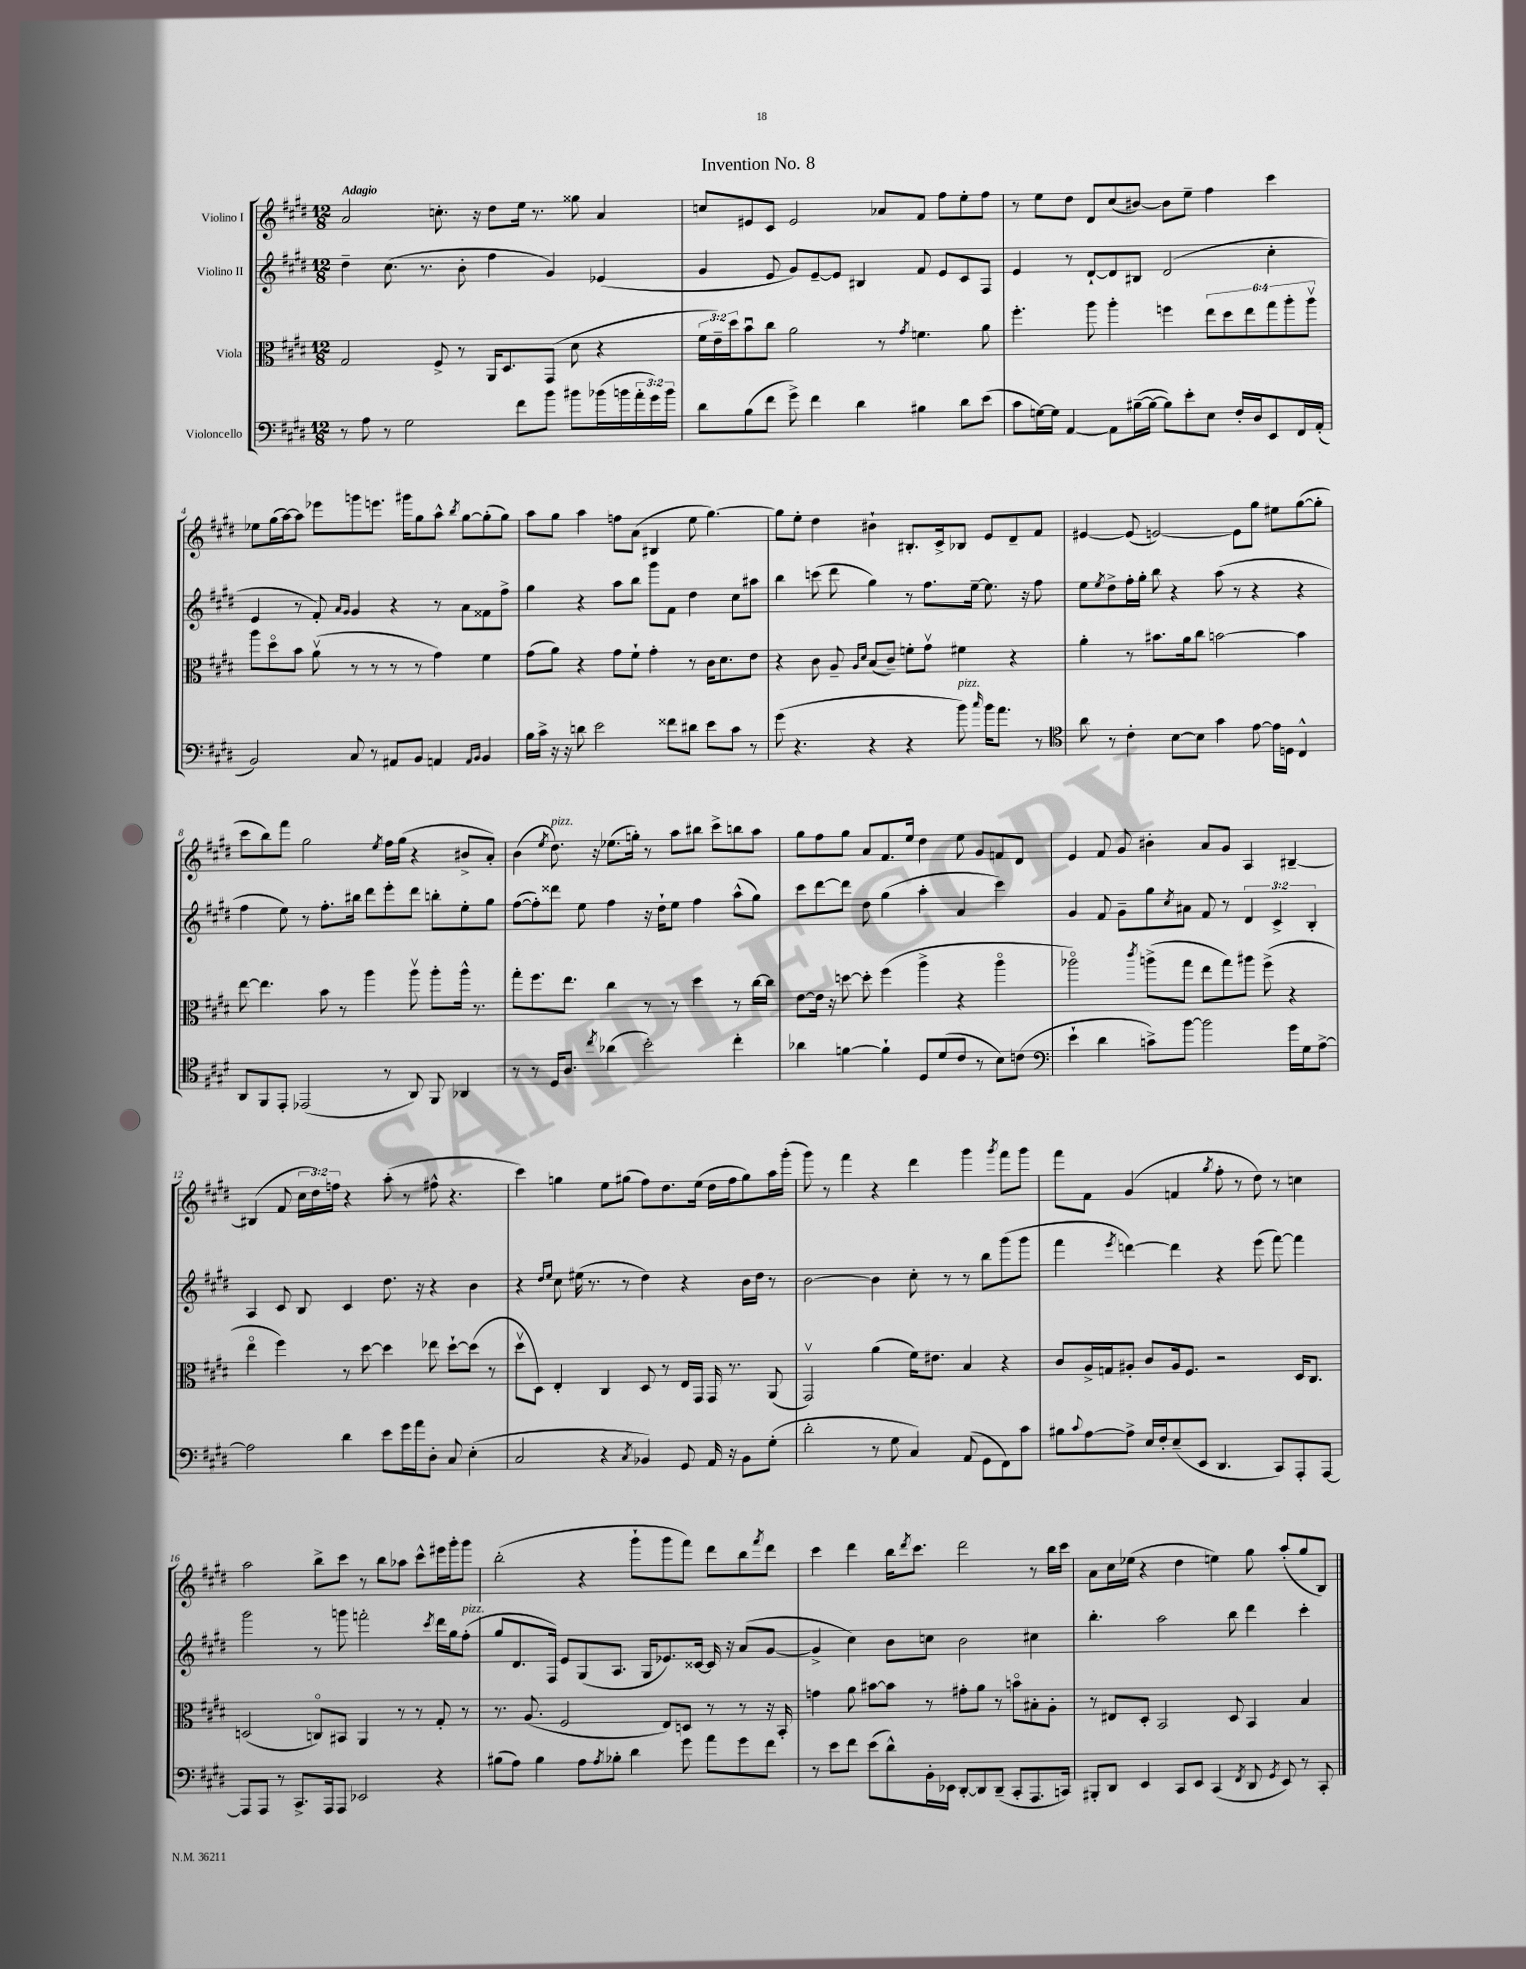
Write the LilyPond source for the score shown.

\header { title = "Invention No. 8" }
<<
\new StaffGroup <<
\new Staff = "s0" \with { instrumentName = "Violino I" } {
    \clef treble \key e \major \numericTimeSignature \time 12/8 \override Staff.TupletNumber.text = #tuplet-number::calc-fraction-text \tempo "Adagio"
    a'2 c''8.-. r16 dis''8 e''16 r8. gisis''8 a'4 |
    c''8 eis'8 cis'8 eis'2 aes'8 fis'8 fis''8 e''8-. fis''8 |
    r8 e''8 dis''8 dis'8 cis''8( bis'8~) bis'8 e''8-- fis''4 cis'''4 |
    ees''8 gis''16( a''16~) a''8 ees'''8 g'''8 e'''8. gis'''16 gis''8 a''8-^ \acciaccatura { b''8 } gis''8~ gis''8-.( gis''8) |
    a''8 gis''8 a''4 f''8 a'8( bis4 e''8 gis''4.~) |
    gis''8 e''8-. dis''4 bis'4-! bis8.-. cis'16-> bes8 e'8 dis'8-- fis'8 |
    eis'4~ eis'8( e'2~) e'8 gis''8 eis''8 gis''8~( gis''8-. |
    cis'''8 b''8) fis'''8 gis''2 \acciaccatura { e''8 } fis''16 gis''16( r4 bis'8-> a'8-.) |
    b'4( \acciaccatura { e''8 } dis''8.^\markup { \italic "pizz." }) r16 ees''8.( g''16-.) r8 a''8 bis''8 cis'''8-> b''8 a''8 |
    gis''8 fis''8 gis''8 a'8 fis'8. e''16 dis''4 e''8 gis'8 f'8 dis'8 |
    e'4 fis'8 gis'8 bis'4-. a'8 gis'8 a4 bis4~-- |
    bis4( fis'8 \tuplet 3/2 { cis''16 dis''16) f''16 } r4 a''8-.( r8 fis''8-^ r4. |
    cis'''4) g''4 e''8 gis''8( fis''8) dis''8. e''16( dis''16 fis''16 gis''8) a''16 gis'''16-.( |
    gis'''8) r8 fis'''4 r4 dis'''4 gis'''4 \acciaccatura { gis'''8 } fis'''8 gis'''8 |
    fis'''8 fis'8 gis'4( f'4 \acciaccatura { gis''8 } fis''8-. r8 dis''8) r8 c''4 |
    a''2 b''8-> cis'''8 r8 b''8 aes''8 cis'''8-^ eis'''16 gis'''16-. gis'''8 |
    b''2-.( r4 gis'''8-! gis'''8 fis'''8) dis'''8 b''8 \acciaccatura { fis'''8 } dis'''8 |
    cis'''4 dis'''4 b''16 \acciaccatura { dis'''8 } cis'''8. dis'''2 r8 b''16 cis'''16 |
    a'8 cis''16 ees''16( r4 dis''4 e''4) gis''8 a''8-.( gis''8 b8) \bar "|." |
}
\new Staff = "s1" \with { instrumentName = "Violino II" } {
    \clef treble \key e \major \numericTimeSignature \time 12/8 \override Staff.TupletNumber.text = #tuplet-number::calc-fraction-text
    dis''4-- cis''8.( r8. b'8-. fis''4 gis'4) ees'4( |
    gis'4 e'8 gis'8) e'8~-- e'8 bis4 fis'8 e'8 cis'8 fis8 |
    e'4 r8 dis'8~-! dis'8 bis8 dis'2( cis''4-. |
    e'4 r8 fis'8-.) \grace { a'16 gis'16 } gis'4 r4 r8 a'8 fisis'8 fis''8-> |
    gis''4 r4 a''8 b''8 gis'''8 fis'8 dis''4 cis''8 ais''8 |
    b''4 c'''8( dis'''8 gis''4) r8 fis''8. e''16~-- e''8. r16 fis''8 |
    e''8 \acciaccatura { e''8 } dis''8-> fis''16-. gis''16-. b''8 r4 a''8( r8 r4 r4 |
    fis''4 e''8) r8 fis''8.-. bis''16 dis'''8 e'''8-. dis'''8 b''8-. e''8-. gis''8 |
    fis''8~( fis''8-.) disis'''8 e''8 fis''4 r16 dis''16-! e''8 fis''4 a''8-^( gis''8) |
    cis'''8 dis'''8~ dis'''8 dis''8 gis''4( a''4-. a'4 cis'''4) |
    gis'4 fis'8 gis'8-- gis''8 \acciaccatura { cis''8 } ais'8 fis'8 r8 \tuplet 3/2 { dis'4 cis'4-> b4-. } |
    a4 cis'8 b8 cis'4 dis''8. r16 r4 b'4 |
    r4 \grace { dis''16 e''16 } cis''8 eis''16( r8. r8 dis''4) r4 b'16 dis''16 r8 |
    b'2~ b'4 cis''8-. r8 r8 b''8 gis'''8( gis'''8 |
    fis'''4 \acciaccatura { e'''8 } d'''4~) d'''4 r4 e'''8( fis'''8~) fis'''4 |
    gis'''2 r8 g'''8 f'''2-. \acciaccatura { cis'''8 } dis'''16 gis''16 fis''8-.^\markup { \italic "pizz." }( |
    gis''8 dis'8. fis16) e'8 gis8( a8. gis16 ees'8.) cisis'16~ cisis'16 r16 a'8( gis'8~ |
    gis'4-> cis''4) b'8 c''8 b'2 cis''4 |
    b''4.-. a''2 b''8 dis'''4 cis'''4-. \bar "|." |
}
\new Staff = "s2" \with { instrumentName = "Viola" } {
    \clef alto \key e \major \numericTimeSignature \time 12/8 \override Staff.TupletNumber.text = #tuplet-number::calc-fraction-text
    gis2 fis8-> r8 a,16 dis8. gis,8( dis'8 r4 |
    \tuplet 3/2 { fis'16 e'16--) dis''16 } b'8\downbow cis''8 a'2 r8 \acciaccatura { gis'8 } f'4. a'8 |
    fis''4.-. a''8 a''4-. f''4 \tuplet 6/4 { e''8 dis''8 e''8 gis''8 a''8-. a''8\upbow } |
    a''8 dis''8\flageolet b'8 a'8\upbow( r8 r8 r8 r8 gis'4) fis'4 |
    gis'8( a'8) r4 gis'8 fis'8-! gis'4-. r8 cis'16 dis'8. e'8 |
    r4 cis'8 a8-- \grace { a16 dis'16 } b8( cis'8--) f'8-. gis'8\upbow fis'4 r4 |
    a'4-. r8 bis'8. a'16 cis''8 b'2~ b'4 |
    e''8~ e''4. b'8 r8 a''4 a''8\upbow a''8-. a''16-^ r8. |
    gis''8-. fis''8. e''8. cis''4 r8 r8 dis''4 r8 cis''16~ cis''16 |
    e'8~ e'16 r16 d''8~ d''8-. fis''4( a''4-> r4 a''4\flageolet |
    aes''2\flageolet) \acciaccatura { cis'''8 } a''8->( gis''8 e''8 gis''8) ais''8 fis''8->( r4 |
    e''4\flageolet fis''4) r8 dis''8~ dis''4 ees''8 dis''8~-! dis''8( r8 |
    dis''8\upbow dis8) e4-. cis4 dis8 r8 e16 gis,16 gis,16 r8. a,8( |
    gis,2\upbow) a'4( fis'16) eis'8. b4 r4 |
    cis'8 a16-> g16 ais8-. cis'8 ais16 fis8. r2 dis16 cis8. |
    d2( c8\flageolet) bis,8 a,4 r8 r8 gis8-. r8 |
    r8. a8.( fis2 e8) d8 r8 r8 r16 b,16-. |
    g'4 a'8 bis'8~ bis'8 r8 gis'8-. a'8 r8 b'8\flageolet bis8-. a8-. |
    r8 eis8 dis8-. b,2 dis8 b,4 b4 \bar "|." |
}
\new Staff = "s3" \with { instrumentName = "Violoncello" } {
    \clef bass \key e \major \numericTimeSignature \time 12/8 \override Staff.TupletNumber.text = #tuplet-number::calc-fraction-text
    r8 a8 r8 gis2 fis'8 b'8 bis'8 bes'16( b'16 \tuplet 3/2 { a'16-. gis'16) b'16 } |
    dis'8 b8( fis'8 gis'8->) fis'4 dis'4 bis4 dis'8 e'8( |
    cis'8 g16~) g16 a,4~ a,8 bis16~--( bis16~ bis8) e'8-. e8 fis16-. dis16 e,8 fis,16 a,16-.( |
    b,2) cis8 r8 ais,8 b,8 a,4 \grace { a,16 b,16 } b,4 |
    b16 cis'16-> r16 r16 d'8 e'2 fisis'8 dis'8 e'8 cis'8 r8 |
    gis'8( r4. r4 r4 b'8^\markup { \italic "pizz." }) \grace { cis''16 } b'16 a'8. r8 |
    \clef tenor a'8 r8 cis'4-. b8~ b8 gis'4 e'8~ e'16 d16 cis4-^ |
    a,8 fis,8 e,8-. ees,2( r8 a,8) fis,8 aes,4 |
    r8 r8 dis16 a8. \acciaccatura { cis''8 } aes'4( b'2-.) cis''4-. |
    aes'4 f'4~ f'4-! dis8 dis'8( cis'8 r8 b8) c'8( |
    \clef bass e'4-! dis'4 c'8->) b'8~ b'2 gis'16 gis16 a8~-> |
    a2 dis'4 e'8 gis'16 a'16 dis8-. cis8 e4-.( |
    cis2 r4 \acciaccatura { cis8 } bes,4) gis,8 a,16 r16 bes,8 gis8-.( |
    dis'2-. r8 gis8 cis4) a,8( gis,8 fis,8) cis'8 |
    bis8 \appoggiatura { cis'8 } a8~ a8-> e16 fis16-. e8--( e,8 dis,4. cis,8) a,,8-. a,,8~ |
    a,,8 a,,8 r8 cis,8.-> a,,16 a,,8 ees,2 r4 |
    bis8( a8) bis4 a8 \acciaccatura { a8 } bes8-. dis'4 gis'8 a'8 gis'8 fis'8 |
    r8 e'8 fis'8 e'8( dis'8-^) b,16-. ees,16 dis,8~-. dis,8 dis,8--( cis,8-. a,,8. c,16) |
    bis,,8-. dis,8 e,4 cis,8 e,8 cis,4( \acciaccatura { fis,8 } dis,8 \acciaccatura { gis,8 } e,8) r8 cis,8-. \bar "|." |
}
>>
>>
